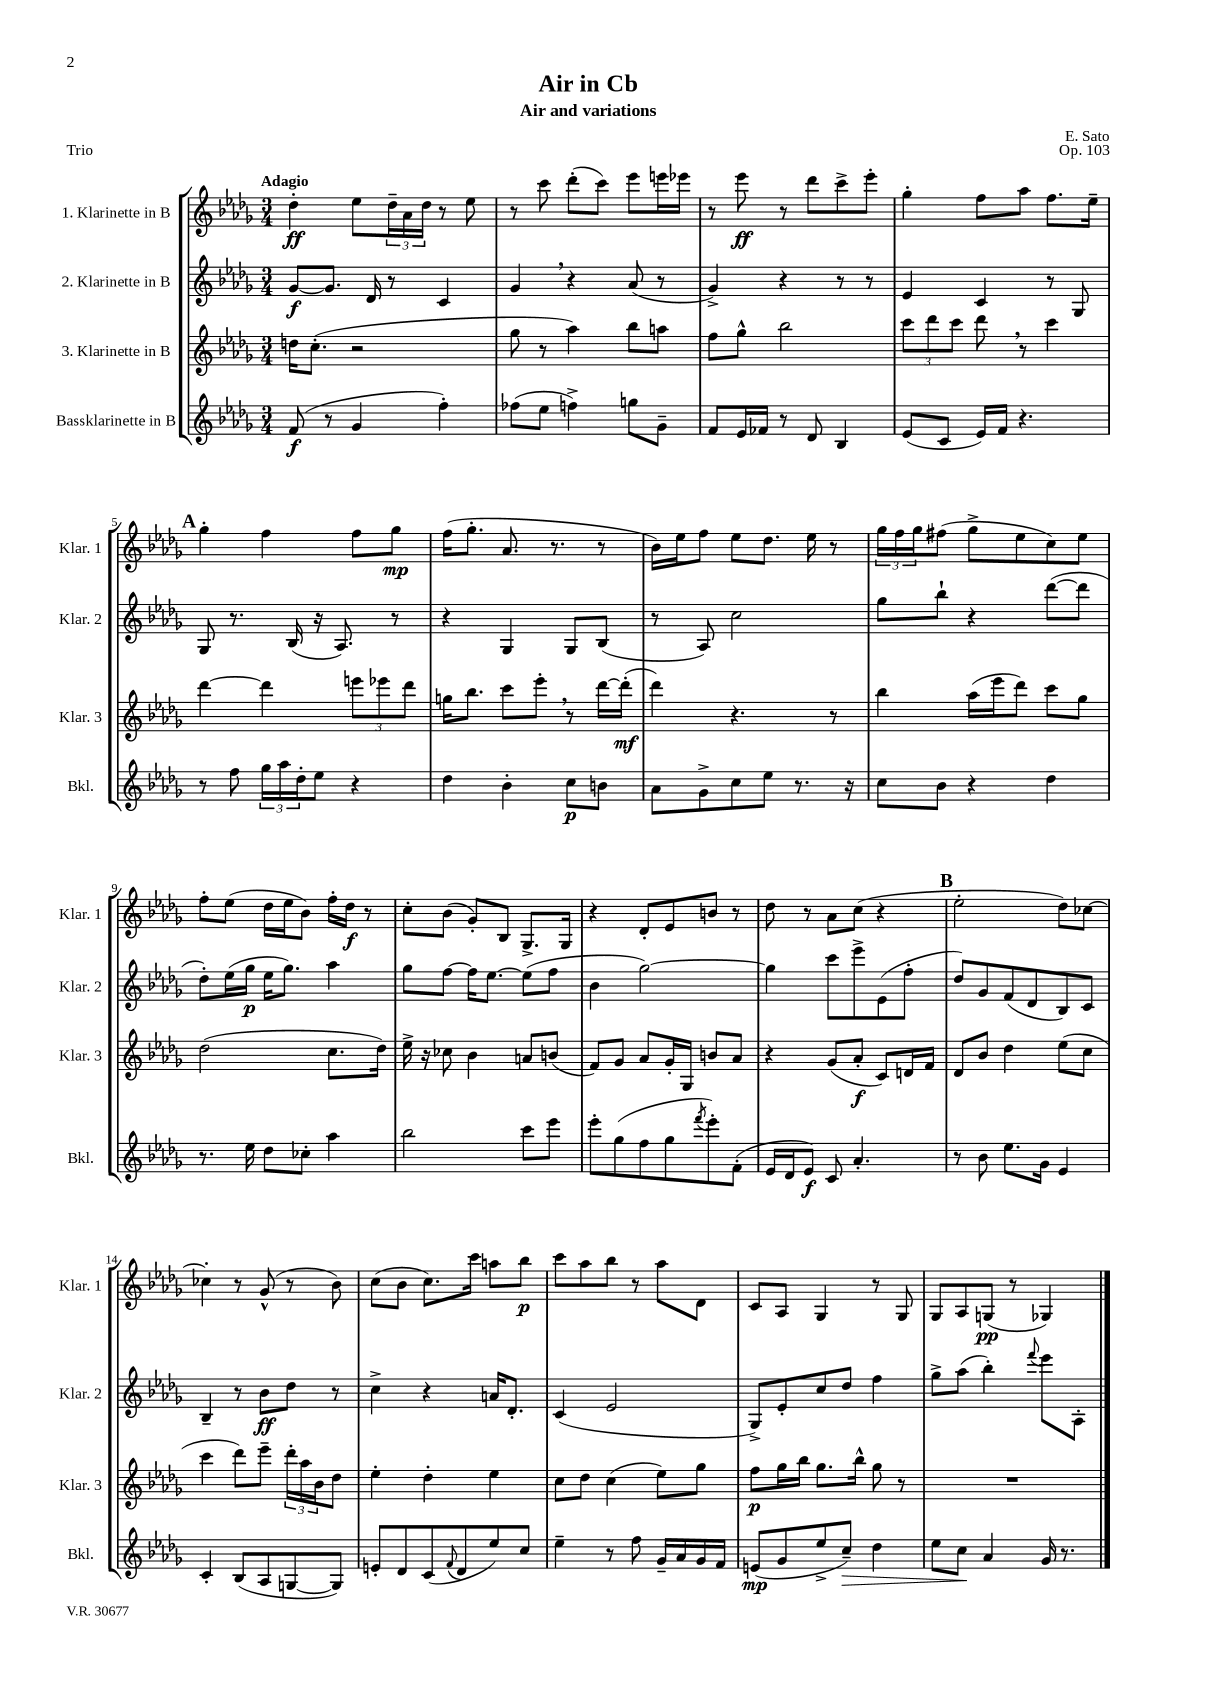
\header { title = "Air in Cb" composer = "E. Sato" subtitle = "Air and variations" opus = "Op. 103" piece = "Trio" }
<<
\new StaffGroup <<
\new Staff = "s0" \with { instrumentName = "1. Klarinette in B" shortInstrumentName = "Klar. 1" } {
    \clef treble \key des \major \numericTimeSignature \time 3/4 \tempo "Adagio"
    des''4-.\ff ees''8 \tuplet 3/2 { des''16-- aes'16 des''16 } r8 ees''8 |
    r8 c'''8 des'''8-.( c'''8) ees'''8 e'''16 ees'''16 |
    r8 ees'''8\ff r8 des'''8 c'''8-> ees'''8-. |
    ges''4-. f''8 aes''8 f''8. ees''16-- |
    \mark \markup { \bold "A" } ges''4-. f''4 f''8 ges''8\mp |
    f''16( ges''8.-. aes'8. r8. r8 |
    bes'16) ees''16 f''8 ees''8 des''8. ees''16 r8 |
    \tuplet 3/2 { ges''16 f''16 ges''16 } fis''8( ges''8-> ees''8 c''8) ees''8 |
    f''8-. ees''8( des''16 ees''16 bes'8) f''16-. des''16\f r8 |
    c''8-. bes'8( ges'8-.) bes8 ges8.-> ges16 |
    r4 des'8-. ees'8 b'8 r8 |
    des''8 r8 aes'8 c''8( r4 |
    \mark \markup { \bold "B" } ees''2-. des''8) ces''8~ |
    ces''4-. r8 ges'8-^( r8 bes'8) |
    c''8( bes'8 c''8.) c'''16 a''8 bes''8\p |
    c'''8 aes''8 bes''8 r8 aes''8 des'8 |
    c'8 aes8 ges4 r8 ges8 |
    ges8 aes8 g8\pp( r8 ges4) \bar "|." |
}
\new Staff = "s1" \with { instrumentName = "2. Klarinette in B" shortInstrumentName = "Klar. 2" } {
    \clef treble \key des \major \numericTimeSignature \time 3/4
    ges'8~\f ges'8. des'16 r8 c'4 |
    ges'4 \breathe r4 aes'8( r8 |
    ges'4->) r4 r8 r8 |
    ees'4 c'4 r8 ges8 |
    \mark \markup { \bold "A" } ges8 r8. bes16( r16 aes8.) r8 |
    r4 ges4 ges8 bes8( |
    r8 aes8) c''2 |
    ges''8 bes''8-! r4 des'''8~( des'''8 |
    des''8-.) ees''16( ges''16\p ees''16 ges''8.) aes''4 |
    ges''8 f''8~ f''16 ees''8.~ ees''8( f''8 |
    bes'4 ges''2~) |
    ges''4 c'''8 ees'''8-> ees'8( f''8-. |
    \mark \markup { \bold "B" } des''8) ges'8 f'8( des'8 bes8) c'8 |
    bes4-- r8 bes'8\ff des''8 r8 |
    c''4-> r4 a'16 des'8.-. |
    c'4( ees'2 |
    ges8->) ees'8-. c''8 des''8 f''4 |
    ges''8-> aes''8( bes''4-.) \appoggiatura { f'''8 } ees'''8 aes8-. \bar "|." |
}
\new Staff = "s2" \with { instrumentName = "3. Klarinette in B" shortInstrumentName = "Klar. 3" } {
    \clef treble \key des \major \numericTimeSignature \time 3/4
    d''16 c''8.-.( r2 |
    ges''8 r8 aes''4) bes''8 a''8 |
    f''8 ges''8-^ bes''2 |
    \tuplet 3/2 { c'''8 des'''8 c'''8 } des'''8 \breathe r8 c'''4 |
    \mark \markup { \bold "A" } des'''4~ des'''4 \tuplet 3/2 { e'''8 ees'''8 des'''8 } |
    g''16 bes''8. c'''8 ees'''8-. \breathe r8 des'''16~ des'''16-.\mf( |
    des'''4) r4. r8 |
    bes''4 aes''16( ees'''16 des'''8) c'''8 ges''8 |
    des''2( c''8. des''16) |
    ees''16-> r16 ces''8 bes'4 a'8 b'8( |
    f'8) ges'8 aes'8 ges'16-. ges16 b'8 aes'8 |
    r4 ges'8( aes'8-.\f c'8) d'16 f'16 |
    \mark \markup { \bold "B" } des'8 bes'8 des''4 ees''8( c''8 |
    c'''4 des'''8) ees'''8-- \tuplet 3/2 { des'''16-. aes''16 bes'16 } des''8 |
    ees''4-. des''4-. ees''4 |
    c''8 des''8 c''4( ees''8) ges''8 |
    f''8\p ges''16 bes''16 ges''8. bes''16-^ ges''8 r8 |
    R2. \bar "|." |
}
\new Staff = "s3" \with { instrumentName = "Bassklarinette in B" shortInstrumentName = "Bkl." } {
    \clef treble \key des \major \numericTimeSignature \time 3/4
    f'8\f( r8 ges'4 f''4-.) |
    fes''8( ees''8 f''4->) g''8 ges'8-- |
    f'8 ees'16 fes'16 r8 des'8 bes4 |
    ees'8( c'8 ees'16) f'16 r4. |
    \mark \markup { \bold "A" } r8 f''8 \tuplet 3/2 { ges''16 aes''16 des''16-. } ees''8 r4 |
    des''4 bes'4-. c''8\p b'8 |
    aes'8 ges'8-> c''8 ees''8 r8. r16 |
    c''8 bes'8 r4 des''4 |
    r8. ees''16 des''8 ces''8-. aes''4 |
    bes''2 c'''8 ees'''8 |
    ees'''8-. ges''8( f''8 ges''8 \acciaccatura { f'''8 } ees'''8-.) f'8-.( |
    ees'16 des'16 ees'8\f) c'8 aes'4.-. |
    \mark \markup { \bold "B" } r8 bes'8 ees''8. ges'16 ees'4 |
    c'4-. bes8( aes8 g8~ g8) |
    e'8-. des'8 c'8( \appoggiatura { f'8 } des'8 ees''8) c''8 |
    ees''4-- r8 f''8 ges'16-- aes'16 ges'16 f'16 |
    e'8\mp( ges'8 ees''8-> c''8--\>) des''4 |
    ees''8 c''8\! aes'4 ges'16 r8. \bar "|." |
}
>>
>>
